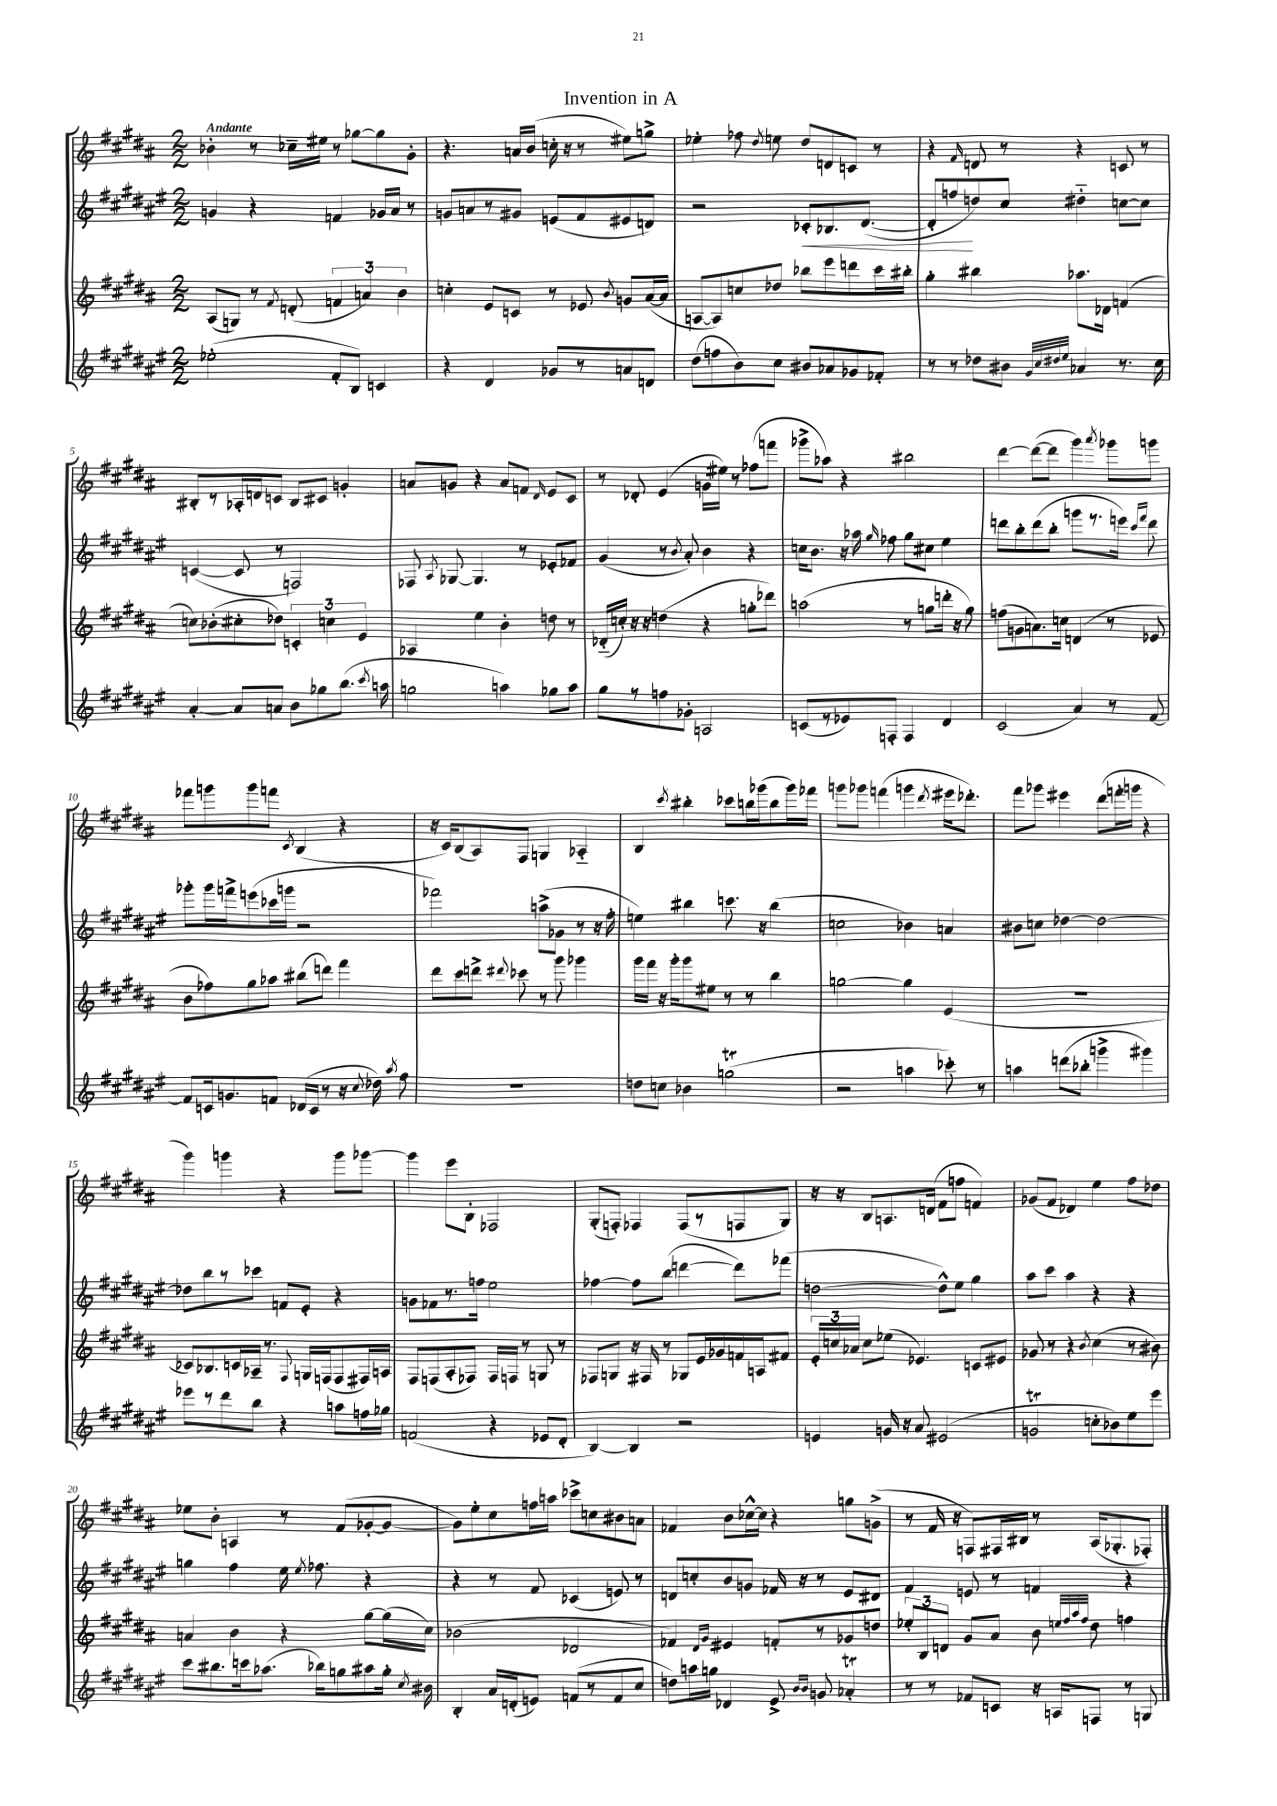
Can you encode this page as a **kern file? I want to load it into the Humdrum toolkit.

**kern	**kern	**kern	**dynam	**kern
*part4	*part3	*part2	*part2	*part1
*staff4	*staff3	*staff2	*staff2	*staff1
*clefG2	*clefG2	*clefG2	*	*clefG2
*k[f#c#g#d#a#e#]	*k[f#c#g#d#a#]	*k[f#c#g#d#a#e#]	*	*k[f#c#g#d#a#]
*M2/2	*M2/2	*M2/2	*	*M2/2
=1	=1	=1	=1	=1
!	!	!	!	!LO:TX:a:B:t=Andante
(2ee-X'\	(8A#/L	4gn/	.	4b-X'\
.	8Gn/J)	.	.	.
.	8r	4r	.	8r
.	8qf#/	.	.	.
.	(8dn'/	.	.	16cc-X~\LL
.	.	.	.	16ee#X\JJ
8f#'/L	6fn/	4fn/	.	8r
8B/J)	.	.	.	[8gg-X\L
.	6an/)	.	.	.
4cn/	.	16g-X/LL	.	8gg-\]
.	.	16a#/JJ	.	.
.	6b\	.	.	.
.	.	8r	.	8g#'\J
=2	=2	=2	=2	=2
4r	4ccn'\	8gn/L	.	4.r
.	.	8an/	.	.
4d#/	8e/L	8r	.	.
.	8cn/J	8g#X/J	.	16an/LL
.	.	.	.	(16b/JJ
8g-X/L	8r	(8en/L	.	16ccn'\
.	.	.	.	16r
8r	8e-X/	8f#/	.	8r
.	8qb/	.	.	.
8an/	8gn/L	8e#X/	.	8ee#X\L)
8dn/J	([16a#/L	8dn/J)	.	8ggn^\J
.	16a#/JJ]	.	.	.
=3	=3	=3	=3	=3
(8dd#\L	[8An/L	2r	.	4ee-X'\
8ffn\	8A/])	.	.	.
8b\)	8ccn/	.	.	8ff-X\
.	.	.	.	8qdd#/
8cc#\J	8dd-X/J	.	.	8een\
!	!	!	!LO:HP:b	!
8b#X/L	8bb-X\L	8c-X'/L	<	8dd#/L
8a-X/	8eee\	8.B-X/	.	8dn/
8g-X/	8dddn\	.	.	8cn/J
.	.	([8.d#/J	.	.
8f-X'/J	16ccc#\L	.	.	8r
.	16bb#X'\JJ	.	.	.
=4	=4	=4	=4	=4
8r	4gg#'\	8d#'/L]	.	4r
8r	.	8ffn/	.	.
.	.	.	.	16qqf#/
8dd-X\L	4bb#X\	8ddn/)	[	8dn/
8b#X\J	.	8cc#/J	.	8r
32qqg#/LLL	.	.	.	.
32qqcc#/	.	.	.	.
32qqdd#X/	.	.	.	.
32qqee#/JJJ	.	.	.	.
4a-X/	8.aa-X\L	4dd#X\	.	4r
.	16d-X\Jk	.	.	.
8.r	(4fn/	[8ccn\L	.	8cn/
.	.	8cc\J]	.	8r
16cc#\	.	.	.	.
!!LO:LB:g=z
=5	=5	=5	=5	=5
[4a#'/	8ccn\L)	([4cn/	.	8B#X'/L
.	(8b-X'\	.	.	8r
8a#/L]	8cc#X'\	8c/]	.	16A-X'/L
.	.	.	.	16dn/J
8an/J	8dd-X\J)	8r	.	8cn/J
8b\L	6cn'/	2Fn/)	.	8B#/L
8gg-X\	.	.	.	8c#X/J
.	6ccn\	.	.	.
(8.bb\J	.	.	.	4gn'/
.	6e/	.	.	.
8qccc#/	.	.	.	.
16aan\	.	.	.	.
=6	=6	=6	=6	=6
2ggn\	4A-X/	8F-X/	.	8an/L
.	.	8qA#/	.	.
.	.	[8G-X/	.	8gn/J
.	4ee\	4.G-/]	.	4r
4aan\)	4b'\	.	.	8a/L
.	.	8r	.	8fn/J
.	.	.	.	16qqd#/
8gg-X\L	8ddn\	8e-X'/L	.	8e/L
8aa\J	8r	8f-X/J	.	8c#/J
=7	=7	=7	=7	=7
8gg#\L	(16d-X/LL	(4g#/	.	8r
.	16ccn'/JJ)	.	.	.
8r	16r	.	.	8d-X'/
.	16r	.	.	.
8ffn\	(4ddn\	8r	.	(4e/
.	.	8qb/	.	.
8g-X'\J	.	8a#'/)	.	.
2An/	4r	4b\	.	16gn\LL
.	.	.	.	16ee#X\JJ)
.	.	.	.	8r
.	8ggn'\L	4r	.	(8ff-X\L
.	8ddd-X\J)	.	.	8fffn\J
=8	=8	=8	=8	=8
(8cn/L	(2aan\	16ccn\KL	.	8ggg-X^\L
.	.	8.b\J	.	.
8r	.	.	.	8aa-X\J)
8e-X/)	.	16r	.	4r
.	.	16aa-X\	.	.
.	.	16qqgg#/	.	.
8Fn'/J	.	8ff-X\	.	.
4F/	8r	8gg#\L	.	2bb#X\
.	8ggn\L	8cc#X\J	.	.
4d#/	16dddn'\Jk	4ee#\	.	.
.	16r	.	.	.
.	8gg\)	.	.	.
=9	=9	=9	=9	=9
(2c#/	(8ffn\L	8dddn\L	.	[4ddd#\
.	8gn\	8bb'\	.	.
.	8.an\)	(8ddd\	.	(8ddd#\L_
.	.	8bb'\J	.	8ddd#\J]
.	16ccn\Jk	.	.	.
4a#/)	(4dn/	8gggn\L	.	4ggg#\)
.	.	8.r	.	.
.	.	.	.	8qaaa#/
8r	8r	.	.	8ggg-X\L
.	.	16eeen\Jk)	.	.
.	.	16qqccc#/LL	.	.
.	.	16qqfff#/JJ	.	.
[8f#/	8e-X/	8ddd\	.	8gggn\J
!!LO:LB:g=z
=10	=10	=10	=10	=10
8f#/L]	8b\L	8ggg-X'\L	.	8fff-X\L
16cn/k	8ff-X\)	16ggg-\L	.	8gggn\
8.gn/	.	16fffn^\J	.	.
.	8gg#\	(8eeen\	.	8ggg\
8fn/J	8aa-X\J	16ccc-X\L	.	8fffn\J
.	.	16gggn\JJ	.	.
.	.	.	.	8qc#/
(16d-X/LL	(8bb#X\L	2r	.	(4B/
16c/JJ	.	.	.	.
8r	8dddn\J)	.	.	.
16r	4fff#\	.	.	4r
8qqcc#/	.	.	.	.
16dd-X\)	.	.	.	.
8qaa#/	.	.	.	.
8ff#\	.	.	.	.
=11	=11	=11	=11	=11
1r	8ddd#\L	2fff-X\)	.	16r
.	.	.	.	16c#/KL)
.	8ccc#\	.	.	(8B/
.	8dddn^\J	.	.	8A#/)
.	8qqddd#X/	.	.	.
.	8ccc-X\	.	.	8F#/J
.	8r	(8aan^\L	.	4Gn/
.	8ggg#\	8g-X\J	.	.
.	4ggg-X\	8r	.	4A-X/
.	.	16r	.	.
.	.	16ff#'\	.	.
=12	=12	=12	=12	=12
8ddn\L	16ggg#\LL	4een\)	.	4B/
.	16fff#\JJ	.	.	.
8ccn\J	16r	.	.	.
.	16ggg#'\KL	.	.	.
.	.	.	.	8qccc#/
4b-X\	8ggg#\	4bb#X\	.	4bb#X'\
.	8ee#X\J	.	.	.
(2ggnT\	8r	8.cccn\	.	8ccc-X\L
.	8r	.	.	16bbn\L
.	.	16r	.	(16ggg-X\J
.	4bb\	(4bb#\	.	8bb\
.	.	.	.	16ggg-\L)
.	.	.	.	16fff-X\JJ
=13	=13	=13	=13	=13
2r	[2ggn\	2ccn\	.	8gggn\L
.	.	.	.	8ggg-X\J
.	.	.	.	(4fffn\
4aan\	4gg\]	4b-X\)	.	4gggn\
.	.	.	.	8qddd#/
8ccc-X'\)	(4e/	4an/	.	16eee#X\KL
.	.	.	.	8.ddd-X'\J)
8r	.	.	.	.
=14	=14	=14	=14	=14
4aan\	1r	8b#X\L	.	8fff#\L
.	.	8ccn\J	.	8ggg-X\J
(8dddn\L	.	[4dd-X\	.	4eee#X\
8bb-X'\J	.	.	.	.
4gggn^\	.	2dd-\_	.	(8ddd#\L
.	.	.	.	16fffn'\L
.	.	.	.	16gggn\JJ
4ggg#X\)	.	.	.	4r
!!LO:LB:g=z
=15	=15	=15	=15	=15
8eee-X\L	8c-X/L)	8dd-X\L]	.	4ggg#\)
8r	8.B-X/	8bb\	.	.
8ddd#\	.	8r	.	4gggn\
.	16cn/L	.	.	.
8bb\J	16A-X~/JJ	8ccc-X\J	.	.
.	8.r	.	.	.
4r	.	8fn/L	.	4r
.	8qqF#/	.	.	.
.	16Gn/LL	8e#'/J	.	.
.	(16Fn/J	.	.	.
8aan\L	8F/	4r	.	8ggg\L
16ffn\L	16F#X/L)	.	.	[8ggg-X\J
16gg-X\JJ	16An/JJ	.	.	.
=16	=16	=16	=16	=16
(2fn/	8F#/L	8gn\L	.	4ggg-\]
.	(8Fn/	8f-X\	.	.
.	8A#'/	8.r	.	8eee\L
.	8F-X/J)	.	.	8B'\J
.	.	16ffn\Jk	.	.
4r	16F-/LL	2ee#\	.	2F-X/
.	16Fn/JJ	.	.	.
.	8r	.	.	.
8e-X/L	8Gn/	.	.	.
8d#'/J	8r	.	.	.
=17	=17	=17	=17	=17
[4B/)	8F-X/L	[4ff-X\	.	(8G#'/L
.	8Gn/J	.	.	8Fn'/J)
4B/]	16r	8ff-\L]	.	4F-X/
.	16F#X/	.	.	.
.	8r	(8bb\J	.	.
2r	8G-X/L	[4dddn\	.	(8F-/L
.	16e/L	.	.	8r
.	16g-X/	.	.	.
.	16fn/	8ddd\L])	.	8Fn/
.	16An/J	.	.	.
.	8f#X/J	(8fff-X\J	.	8G#/J)
=18	=18	=18	=18	=18
4en/	24e'/LL	[2ddn\	.	16r
.	24ccn/	.	.	.
.	.	.	.	16r
.	24a-X/JJ	.	.	.
.	8cc\L	.	.	8B/L
16gn/	(8ee-X\J	.	.	8.An/
16r	.	.	.	.
8a#/	4.e-X/)	.	.	.
.	.	.	.	(16dn/Jk
(2e#X/	.	8dd^^\L])	.	8f#\L
.	.	8ee#\J	.	8ffn\J
.	8cn/L	4gg#\	.	4fn/)
.	8e#X/J	.	.	.
=19	=19	=19	=19	=19
2gnT/	8g-X/	8aa#\L	.	(8g-X/L
.	8r	8ccc#\J	.	8f#/J
.	4r	4aa#\	.	4d-X/)
.	8qb/	.	.	.
8ccn'\L	(4cc#\	4r	.	4ee\
8b-X\)	.	.	.	.
8ee#\	8r	4r	.	8ff#\L
8eee#\J	8b#X\)	.	.	8dd-X\J
!!LO:LB:g=z
=20	=20	=20	=20	=20
8ccc#\L	4an/	4ggn\	.	8ee-X\L
8.bb#X\	.	.	.	8b'\J
.	4b\	4ff#\	.	4An/
16cccn\k	.	.	.	.
(8.aa-X\J	.	.	.	.
.	4r	16ee#\	.	8r
.	.	8qee#/	.	.
16bb-X\KL)	.	8.ff-X\	.	.
8ggn\	.	.	.	(8f#/L
8aa#X\	[8gg#\L	4r	.	[8g-X'/
16gg'\Jk	(16gg#\L]	.	.	8g-/J_
8qcc#/	.	.	.	.
16b#X\	16cc#\JJ)	.	.	.
=21	=21	=21	=21	=21
4B'/	(2b-X\	4r	.	8g-\L])
.	.	.	.	8ee'\
16a#/LL	.	8r	.	8cc#\
(16dn'/J	.	.	.	.
8en/J)	.	8f#/	.	16ffn\L
.	.	.	.	16aan\JJ
(8fn/L	2d-X/	(4c-X/	.	8ccc-X^\L
8r	.	.	.	8ccn\
8f/	.	8en/)	.	8b#X\
8cc#/J	.	8r	.	8an\J
=22	=22	=22	=22	=22
8ddn\L)	4f-X/)	8dn/L	.	4f-X/
16aan\L	.	8ccn'/	.	.
16ggn\JJ	.	.	.	.
.	16qqd#/LL	.	.	.
.	16qqg#/JJ	.	.	.
4d-X/	4e#X/	8b/	.	8b\L
.	.	8gn/J	.	[16cc-X^^\L
.	.	.	.	16cc-\JJ]
8e#^/	8fn'/L	16f-X/	.	4r
.	.	16r	.	.
16qqb/LL	.	.	.	.
16qqb/JJ	.	.	.	.
8gn/	8r	8r	.	.
4a-XT'/	8g-X/	8e#/L	.	8ggn\L
.	8ddn/J	8d#X/J	.	(8gn^\J
=23	=23	=23	=23	=23
8r	12ee-X'/L	4f#/	.	8r
.	12B/	.	.	.
8r	.	.	.	16f#/
.	12dn/J	.	.	.
.	.	.	.	16r
8f-X/L	8g#/L	8en/	.	8Fn/L)
8cn/J	8a#/J	8r	.	16F#X/L
.	.	.	.	16B#X/JJ
16r	8b\	4fn/	.	8r
16An/KL	.	.	.	.
.	32qqeen/LLL	.	.	.
.	32qqff#/	.	.	.
.	32qqaa#/	.	.	.
.	32qqff#/JJJ	.	.	.
8Fn/J	8dd#\	.	.	(16A#/KL
.	.	.	.	8.G-X'/
8r	4ffn\	4r	.	.
8Gn/	.	.	.	8F-X'/J)
==	==	==	==	==
*-	*-	*-	*-	*-
